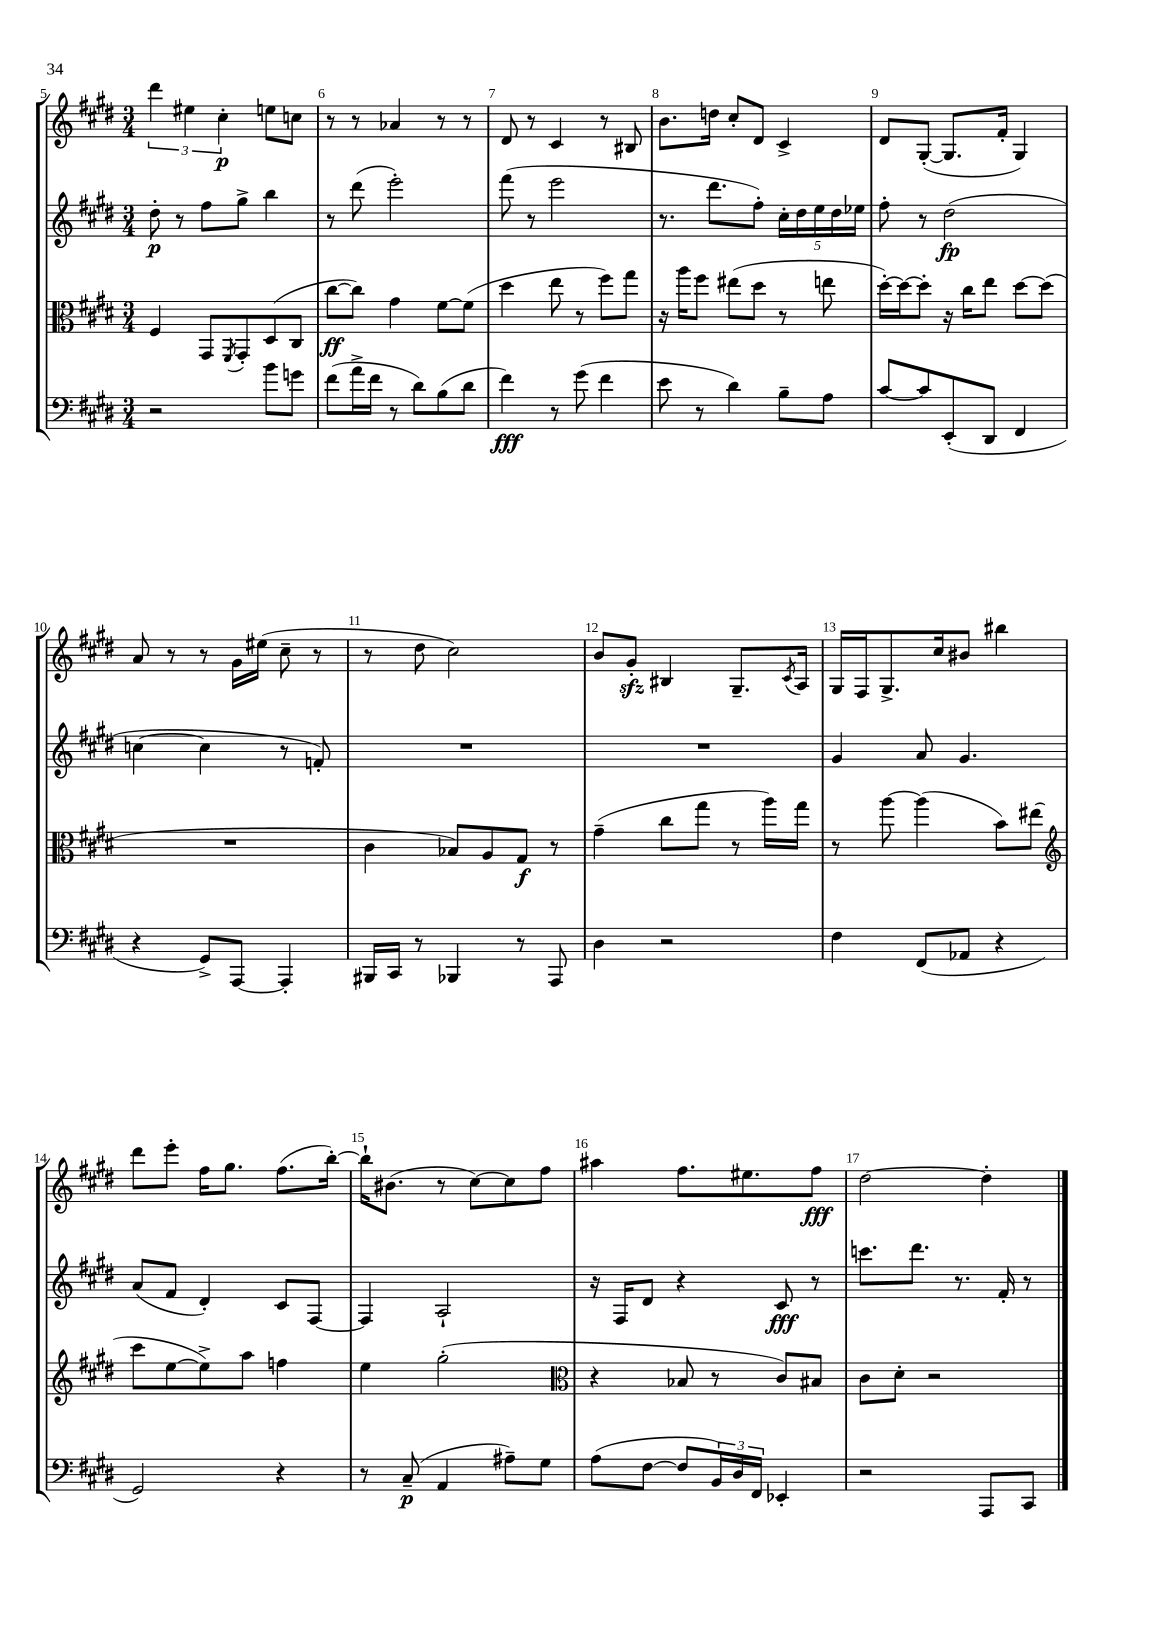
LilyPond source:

<<
\new StaffGroup <<
\new Staff = "s0" {
    \clef treble \key e \major \numericTimeSignature \time 3/4
    \tuplet 3/2 { dis'''4 eis''4 cis''4-.\p } e''8 c''8 |
    r8 r8 aes'4 r8 r8 |
    dis'8 r8 cis'4 r8 bis8 |
    b'8. d''16 cis''8-. dis'8 cis'4-> |
    dis'8 gis8~-.( gis8. fis'16-. gis4) |
    a'8 r8 r8 gis'16 eis''16( cis''8-- r8 |
    r8 dis''8 cis''2) |
    b'8 gis'8-.\sfz bis4 gis8.-- \acciaccatura { cis'8 } a16 |
    gis16 fis16 gis8.-> cis''16 bis'8 bis''4 |
    dis'''8 e'''8-. fis''16 gis''8. fis''8.( b''16~-.) |
    b''16-! bis'8.( r8 cis''8~) cis''8 fis''8 |
    ais''4 fis''8. eis''8. fis''8\fff |
    dis''2~ dis''4-. \bar "|." |
}
\new Staff = "s1" {
    \clef treble \key e \major \numericTimeSignature \time 3/4
    dis''8-.\p r8 fis''8 gis''8-> b''4 |
    r8 dis'''8( e'''2-.) |
    fis'''8( r8 e'''2 |
    r8. dis'''8. fis''8-.) \tuplet 5/4 { cis''16-. dis''16 e''16 dis''16 ees''16 } |
    fis''8-. r8 dis''2\fp( |
    c''4~ c''4 r8 f'8-.) |
    R2. |
    R2. |
    gis'4 a'8 gis'4. |
    a'8( fis'8 dis'4-.) cis'8 fis8~ |
    fis4 a2-! |
    r16 fis16 dis'8 r4 cis'8\fff r8 |
    c'''8. dis'''8. r8. fis'16-. r8 \bar "|." |
}
\new Staff = "s2" {
    \clef alto \key e \major \numericTimeSignature \time 3/4
    fis4 gis,8 \acciaccatura { fis,8 } gis,8-. dis8( cis8 |
    cis''8~\ff cis''8) gis'4 fis'8~ fis'8( |
    dis''4 e''8 r8 fis''8) gis''8 |
    r16 a''16 fis''8 eis''8( dis''8 r8 e''8 |
    dis''16~-.) dis''16~ dis''8-. r16 cis''16 e''8 dis''8~ dis''8( |
    R2. |
    cis'4 bes8) a8 gis8\f r8 |
    gis'4--( cis''8 gis''8 r8 a''16) gis''16 |
    r8 a''8~ a''4( b'8) eis''8( |
    \clef treble cis'''8 e''8~ e''8->) a''8 f''4 |
    e''4 gis''2-.( |
    \clef alto r4 bes8 r8 cis'8) bis8 |
    cis'8 dis'8-. r2 \bar "|." |
}
\new Staff = "s3" {
    \clef bass \key e \major \numericTimeSignature \time 3/4
    r2 b'8 g'8 |
    fis'8( a'16-> fis'16 r8 dis'8) b8( dis'8 |
    fis'4\fff) r8 gis'8( fis'4 |
    e'8 r8 dis'4) b8-- a8 |
    cis'8~ cis'8 e,8-.( dis,8 fis,4 |
    r4 gis,8->) a,,8~ a,,4-. |
    bis,,16 cis,16 r8 bes,,4 r8 a,,8 |
    dis4 r2 |
    fis4 fis,8( aes,8 r4 |
    gis,2) r4 |
    r8 cis8--\p( a,4 ais8--) gis8 |
    a8( fis8~ fis8 \tuplet 3/2 { b,16) dis16 fis,16 } ees,4-. |
    r2 a,,8 cis,8 \bar "|." |
}
>>
>>
\layout { \context { \Score currentBarNumber = #5 \override BarNumber.break-visibility = ##(#f #t #t) barNumberVisibility = #all-bar-numbers-visible } }
